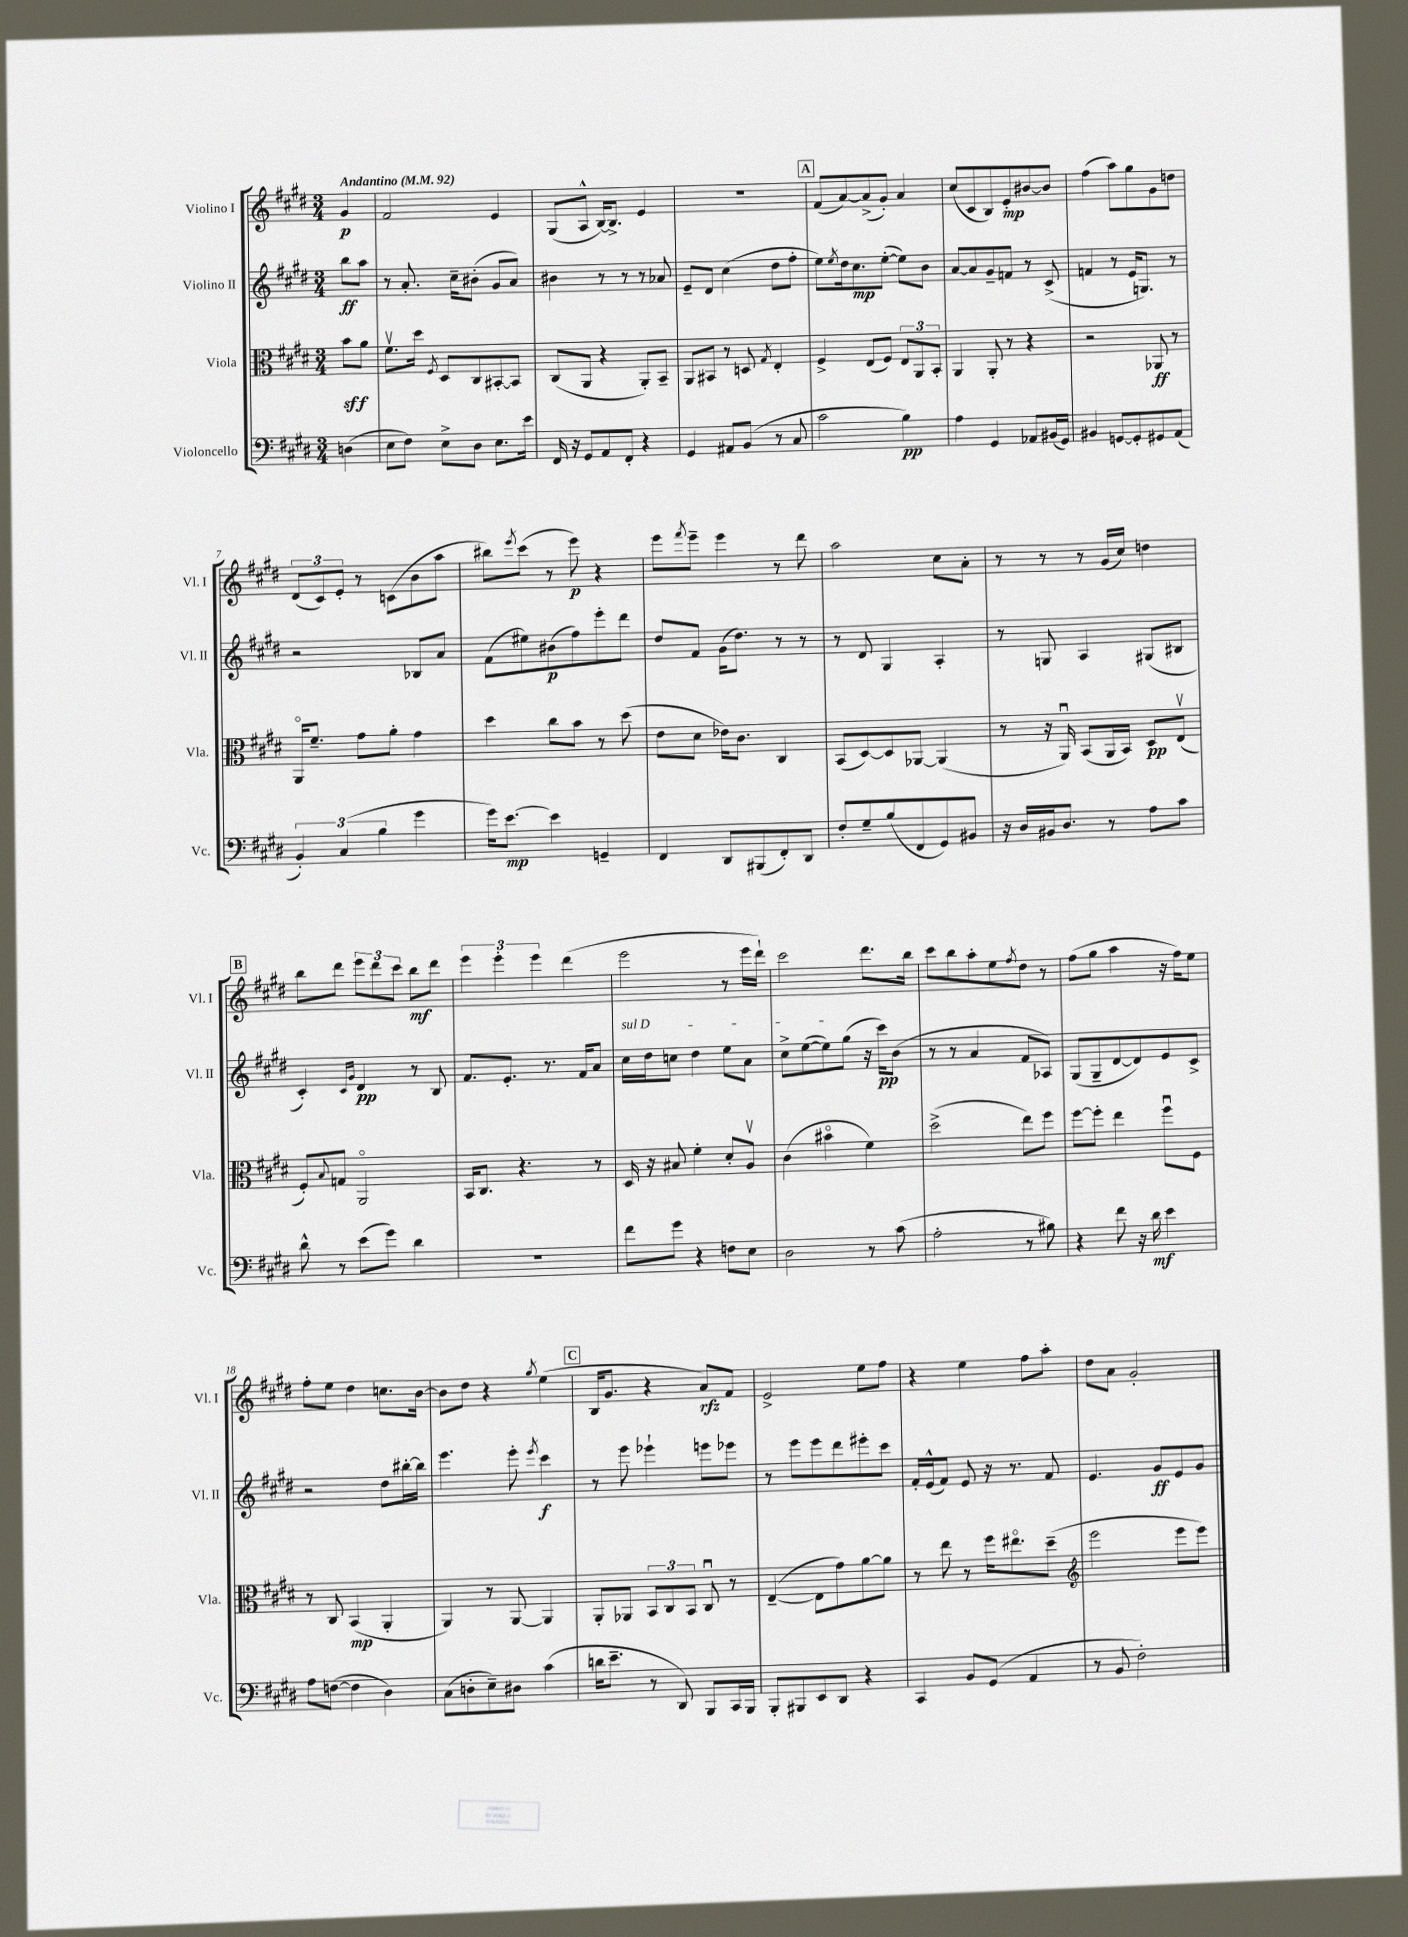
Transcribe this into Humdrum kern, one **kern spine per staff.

**kern	**kern	**kern	**kern
*staff4	*staff3	*staff2	*staff1
*clefF4	*clefC3	*clefG2	*clefG2
*k[f#c#g#d#]	*k[f#c#g#d#]	*k[f#c#g#d#]	*k[f#c#g#d#]
*M3/4	*M3/4	*M3/4	*M3/4
*MM92	*MM92	*MM92	*MM92
(4D\	8b\L	8bb\L	4g#/
.	8a\J	8aa\J	.
=	=	=	=
8E\L	8.f#v\L	8r	2f#/
8F#\J)	.	8.a'/	.
.	16dd#\Jk	.	.
.	8qF#/	.	.
8E^\L	8D#/L	.	.
.	.	16cc#~\LK	.
8D#\J	8C#/	(8b#'\J	.
8.E\L	[8BB#'/	8g#/L	4e/
.	8BB#/]J	8a/J)	.
16e\Jk	.	.	.
=	=	=	=
16FF#/	(8C#/L	4b#\	(8G#/L
16r	.	.	.
8GG#/L	8AA/J	.	8A^^/J
8AA/	4r	8r	[16B/LK)
.	.	.	8.B^/]J
8FF#'/J	.	8r	.
4r	8AA'/L)	8r	4e/
.	8BB~/J	8a-/	.
=	=	=	=
4GG#/	8AA/L	8e~/L	2.r
.	8BB#/J	8d#/J	.
8AA#/L	8r	(4cc#\	.
(8BB/J	8D/	.	.
.	8qG#/	.	.
8r	4E'/	8dd#\L	.
8C#/	.	8ff#'\J	.
=	=	=	=
2c#\	4F#^/	8ee\L)	(8f#/L
.	.	8qee/	.
.	.	16dd#\k	[8a/)
.	.	8.cc#\	.
.	(8E/L	.	(8a^/]
.	8F#/J)	([8ee'\J	8g#'/J)
4B\)	12E/L	8ee\]L)	4a/
.	12AA/	.	.
.	.	8b\J	.
.	12BB'/J	.	.
=	=	=	=
4A\	4AA/	[8a/L	(8cc#/L
.	.	8a/]	8c#/
4GG#/	8AA'/	8g#~/	8B/)
.	8r	8f/J	8e'/
8AA-/L	4r	8r	[8b#/
(16BB#/L	.	(8c#^/	8b#/]J
16GG#/JJ)	.	.	.
=	=	=	=
4BB#/	2r	4f/	(4ff#\
[8GG/L	.	8r	8aa\L)
8GG'/]	.	16e/LK	8gg#\
.	.	8.G/J)	.
8GG#/	8AA-/	.	8g#\
(8AA/J	8r	8r	8dd\J
=	=	=	=
6BB'/)	16AAo/LK	2r	(12d#/L
.	8.f#~/J	.	.
.	.	.	12c#/)
(6C#/	.	.	12e'/J
.	8g#\L	.	8r
6B\	.	.	.
.	8a'\J	.	(8c\L
4g#\	4g#\	8B-/L	8b\
.	.	8a/J	8aa\J
=	=	=	=
16g#\LK)	4dd#\	(8f#\L	8bb#\L)
[8.e\J	.	.	.
.	.	.	8qeee/
.	.	8ee#\)	(8ccc#\J
4e\]	8cc#\L	(8b#\	8r
.	8b\J	8ff#\)	8eee\)
4GG~/	8r	8eee'\	4r
.	(8dd#\	8ddd#\J	.
=	=	=	=
4FF#/	8e\L	8dd#/L	8eee\L
.	.	.	8qfff#/
.	8d#\J	8f#/J	8eee~\J
8DD#/L	16e-\LK)	(16g#\LK	4eee\
.	8.c#\J	8.dd#\J)	.
(8BBB#/	.	.	.
8FF#'/)	4C#/	8r	8r
8DD#/J	.	8r	8ddd#\
=	=	=	=
8F#'/L	(8BB/L	8r	2aa\
8G#~/	[8D#/)	8d#/	.
(8B/	8D#/]	4G#/	.
8FF#/	[8AA-/J	.	.
8GG#/)	(4AA-/]	4A'/	8cc#\L
8BB#/J	.	.	8a'\J
=	=	=	=
16r	8r	8r	8r
16D#/LL	.	.	.
16BB#/J	16r	8G/	8r
8.D#/J	16AAu/)	.	.
.	(8BB/L	4A/	8r
8r	16AA/L	.	(16g#/LL
.	16BB/JJ)	.	16cc#/JJ)
8A\L	8D#/L	(8G#/L	4dd\
8c#\J	(8Ev/J	8B#/J	.
=	=	=	=
8d#^^\	8F#'/L)	4c#'/)	8bb\L
.	8qqB/	.	.
8r	8G/J	.	8ddd#\J
.	.	16qqc#/LL	.
.	.	16qqg#/JJ	.
(8e\L	2AAo/	4d#/	12eee\L
.	.	.	12ddd#\
8g#\J)	.	.	.
.	.	.	12ccc#\J
4d#\	.	8r	8bb\L
.	.	8B/	8ddd#\J
=	=	=	=
2.r	16BB/LK	8.f#/L	6eee\
.	8.C#/J	.	.
.	.	.	6eee'\
.	.	8.e'/J	.
.	4.r	.	.
.	.	.	6eee\
.	.	8.r	.
.	.	.	(4ddd#\
.	.	16f#/LK	.
.	8r	8a/J	.
=	=	=	=
8f#\L	16D#/	16cc#\LL	2eee\
.	16r	16dd#\J	.
8g#\J	8B#/	8cc\J	.
4r	4f#'\	4dd#\	.
8F\L	8d#'/L	8ee\L	8r
8E\J	8Av/J	8a\J	16eee\LL
.	.	.	16ddd#`\JJ)
=	=	=	=
2D#\	(4c#\	8cc#^\L	2ccc#\
.	.	([8ee\	.
.	4b#o\	8ee\])	.
.	.	(8gg#\J	.
8r	4f#\)	16r	8.ddd#\L
.	.	16ccc#\LK)	.
(8c#\	.	(8b\J	.
.	.	.	16bb\Jk
=	=	=	=
2A'\	(2dd#^\	8r	8ccc#\L
.	.	8r	8bb\
.	.	4a/	8aa'\
.	.	.	8ee\
.	.	.	8qff#/
8r	8ee\L)	8f#/L	8dd#\J
8B#\)	8ff#\J	8A-/J)	8r
=	=	=	=
4r	[8ff#\L	(8G#/L	(8ff#\L
.	8ff#'\]J	8G#~/	8gg#\J
8f#\	4ee\	[8d#/	4aa\
16r	.	8d#/])	.
16d#\	.	.	.
4e\	8ff#u\L	8e/	16r
.	.	.	16ff#\LK)
.	8F#\J	8c#^/J	8ee\J
=	=	=	=
8A\L	8r	2r	8ff#'\L
([8F\J	8C#/	.	8ee\J
4F\]	(4BB/	.	4dd#\
4D#\)	4AA'/	8dd#\L	8.cc\L
.	.	[16bb#'\L	.
.	.	16bb#\]JJ	[16b\Jk
=	=	=	=
(8C#\L	4AA/)	4.eee\	8b\]L
8D'\	.	.	8dd#\J
8E~\)	8r	.	4r
8D#\J	[8AA/	8eee'\	.
.	.	8qeee/	8qgg#/
(4c#\	4AA/]	4ccc#\	(4ee\
=	=	=	=
16d\LK	8AA'/L	8r	16B/LK
8.e~\J	.	.	8.g#/J
.	8AA-/J	8eee\	.
8r	12BB/L	4eee-`\	4r
.	12C#/	.	.
8DD#/)	.	.	.
.	12BB/J	.	.
8BBB/L	8C#u/	8eee\L	8a/L)
16CC#/L	8r	8eee-\J	8f#/J
16BBB/JJ	.	.	.
=	=	=	=
8BBB'/L	([4E~/	8r	2e^/
8BBB#/	.	8eee\L	.
8EE/	8E\]L	8eee\	.
8DD#/J	8g#\)	8ddd#\	.
4r	[8a\	8eee#'\	8ee\L
.	8a\]J	8ccc#\J	8ff#\J
=	=	=	=
4CC#/	8r	16f#'/LL	4r
.	.	(16e^^/J	.
.	8ee\	8f#/J)	.
8BB/L	8r	8e/	4ee\
(8GG#/J	16ff#\LK	16r	.
.	8.ee#o\	8.r	.
4AA/	.	.	8ff#\L
.	(8dd#~\J	8f#/	8aa'\J
=	=	=	=
*	*clefG2	*	*
8r	2eee\	4.e/	8dd#\L
8BB/	.	.	8a\J
2F#'\)	.	.	2g#'/
.	.	8g#/L	.
.	8eee\L	8e/	.
.	8eee\J)	8g#/J	.
==	==	==	==
*-	*-	*-	*-
